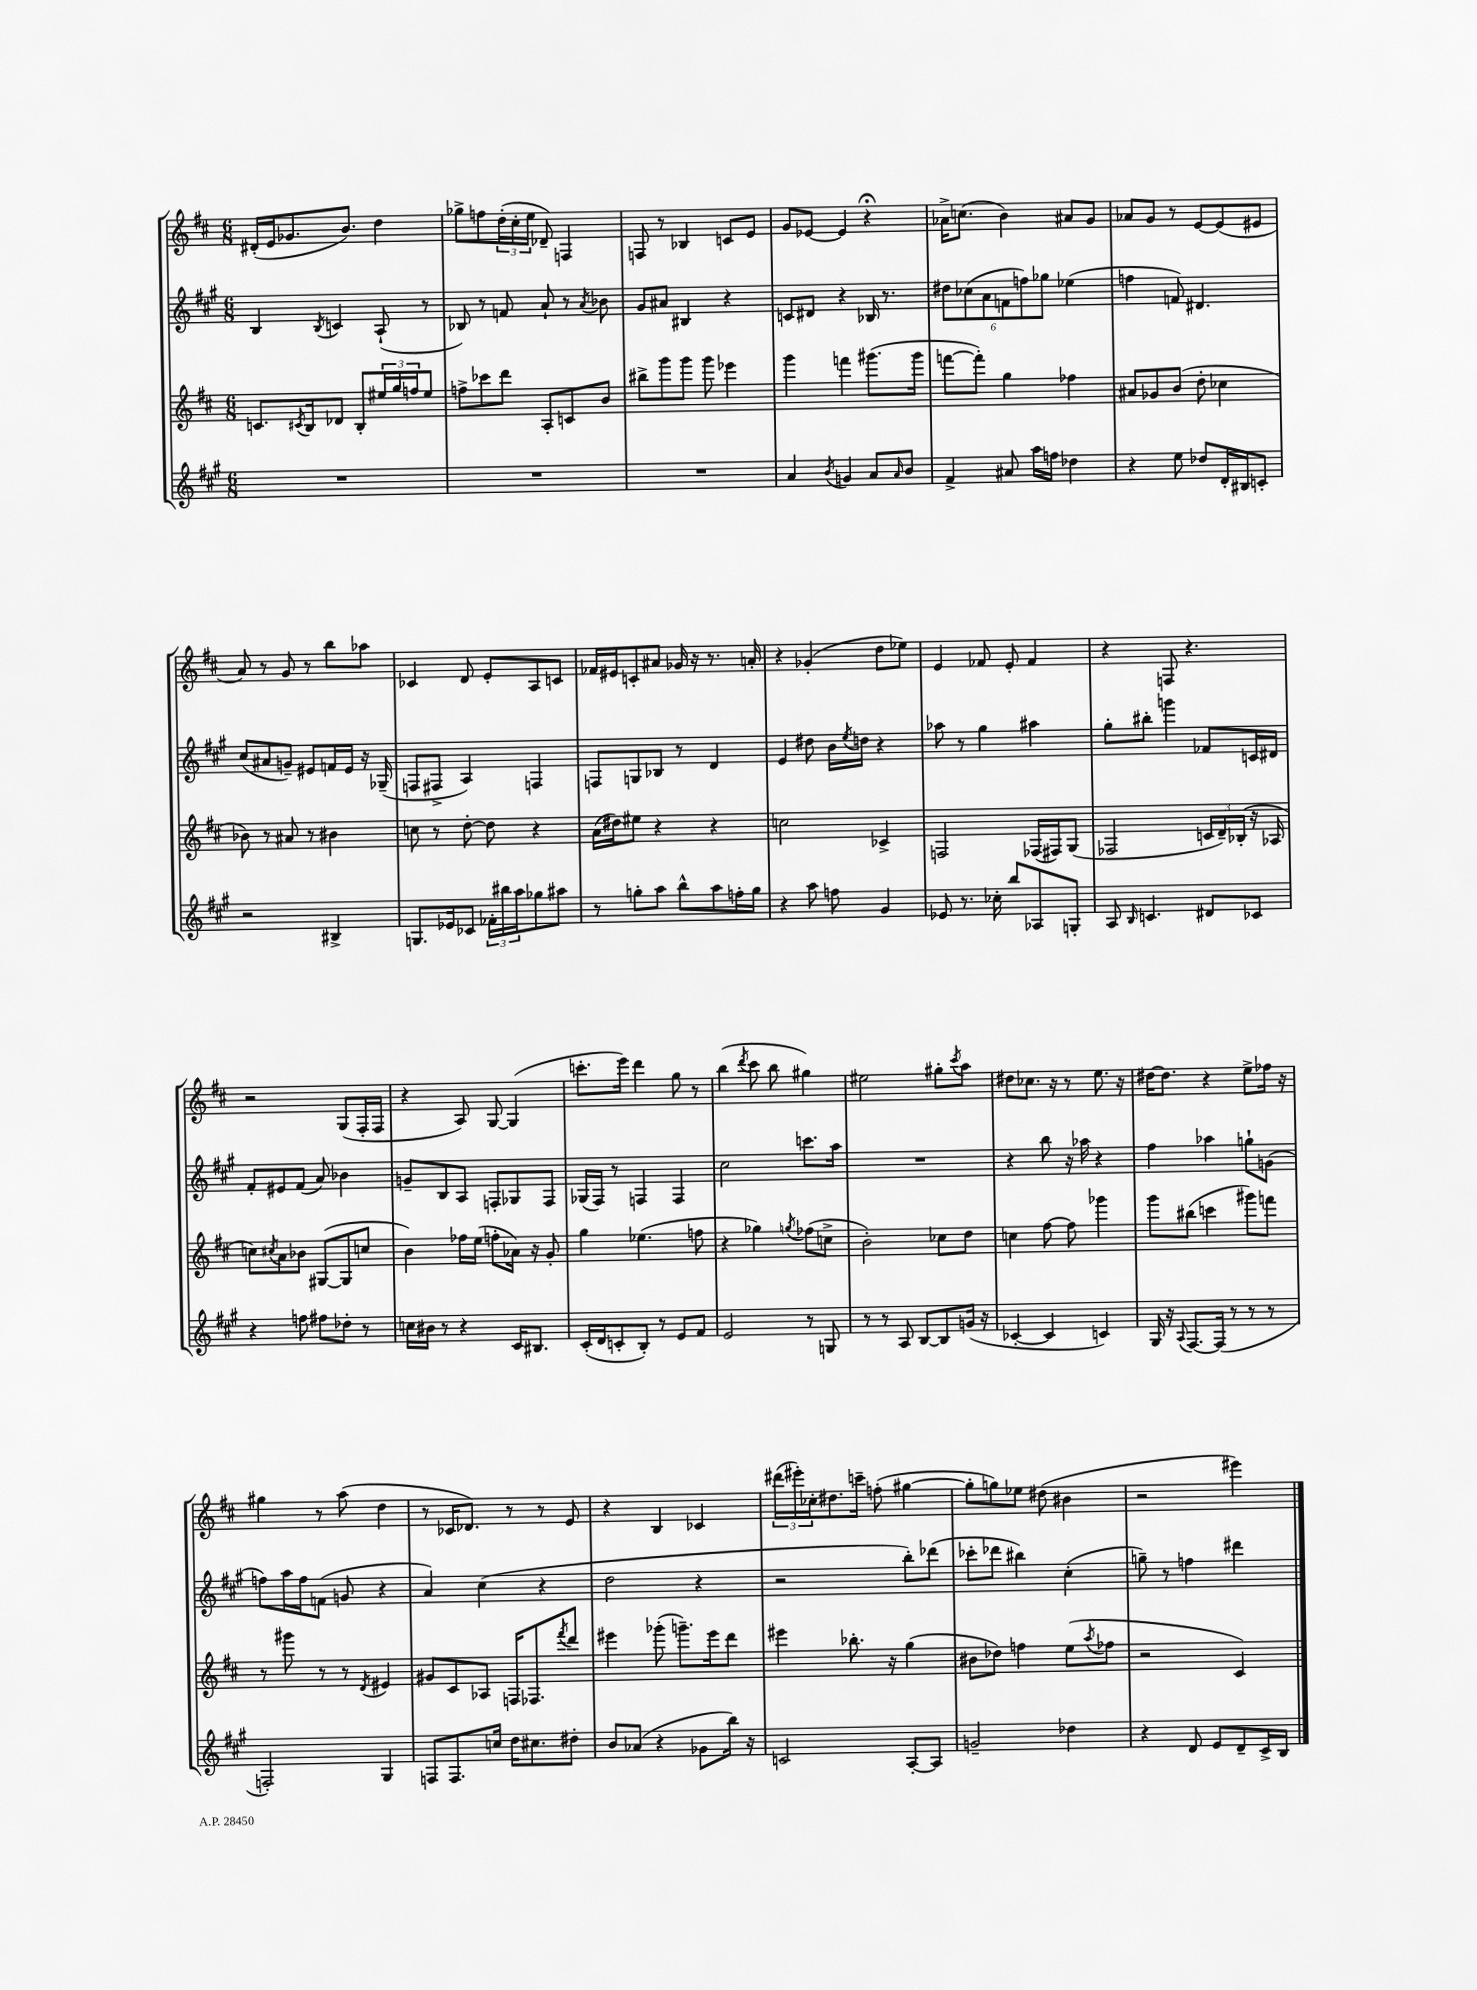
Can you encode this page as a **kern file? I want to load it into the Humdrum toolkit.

**kern	**kern	**kern	**kern
*staff4	*staff3	*staff2	*staff1
*clefG2	*clefG2	*clefG2	*clefG2
*k[f#c#g#]	*k[f#c#]	*k[f#c#g#]	*k[f#c#]
*M6/8	*M6/8	*M6/8	*M6/8
2.r	8.c/L	4B/	(16d#'/LL
.	.	.	16e/J
.	.	.	8.g-/
.	8qc#/	.	.
.	16B/k	.	.
.	.	8qB/	.
.	8d-/J	4c/	.
.	.	.	8.b/J)
.	8B'/L	.	.
.	24ee#/L	(8A`/	4dd\
.	24gg/	.	.
.	24ff/J	.	.
.	8ee#/J	8r	.
=	=	=	=
2.r	8ff^\L	8B-/)	8gg-^\L
.	8ccc-\	8r	8ff\
.	8ddd\J	8f/	(24dd'\L
.	.	.	24cc#'\
.	.	.	24ee\JJ
.	8A'/L	8a`/	8d-~/)
.	8c/	8r	4F/
.	.	8qa/	.
.	8b/J	8b-\	.
=	=	=	=
2.r	8bb#^\L	8g#/L	8F/
.	8ggg\	8a#/J	8r
.	8ggg\J	4B#/	4B-/
.	8ggg\	.	.
.	4eee-\	4r	8c/L
.	.	.	8e/J
=	=	=	=
4a/	4ggg\	8c/L	8g/L
.	.	8d#/J	[8e-/J
8qb/	.	.	.
4g/	4fff\	4r	4e-/]
8a/L	(8.ggg#\L	16B-/	4r;
.	.	8.r	.
16qqa/	.	.	.
8b/J	.	.	.
.	16ggg#\Jk	.	.
=	=	=	=
4f#^/	[8fff\L	12dd#\L	16a-^\LK
.	.	.	(8.cc\J
.	.	(12cc-\	.
.	8fff'\]J)	.	.
.	.	12a\	.
8a#/	4gg\	12f\	4b\)
.	.	12ff\)	.
16aa\LL	.	.	.
.	.	12gg-\J	.
16ff\JJ	.	.	.
4dd-\	4ff-\	(4ee-\	8a#/L
.	.	.	8g/J
=	=	=	=
4r	8a#/L	4ff\	8a-/L
.	8g-/	.	8g/J
8ee\	(8b/J	8f/)	8r
8dd-/L	8dd'\	4.d#/	[8e/L
16d'/L	4cc-\	.	(8e/]
16B#/J	.	.	.
8c'/J	.	.	8e#/J
=	=	=	=
2r	8b-\)	(8cc#/L	8a/)
.	8r	8a#/	8r
.	8a#/	8g~/J)	8g/
.	8r	8e#/L	8r
4B#^/	4b#\	16f/L	8bb\L
.	.	16e#/JJ	.
.	.	16r	8aa-\J
.	.	(16G-~/	.
=	=	=	=
8.G/L	8cc\	8F/L	4c-/
.	8r	8F#^/J	.
16e-/k	.	.	.
8c-/J	[8dd'\	4A/)	8d/
24f-'\LL	8dd\]	.	8e'/L
24bb#\	.	.	.
24aa\J	.	.	.
8gg-\	4r	4F/	8A/
8aa#\J	.	.	8c/J
=	=	=	=
8r	(16a\LL	8F/L	16f-/LL
.	16dd#\J)	.	16e#/J
8gg'\L	8ee#\J	8G/	8c'/
8aa\J	4r	8B-/J	8a#/J
8bb^^\L	.	8r	16g-/
.	.	.	16r
8aa\	4r	4d/	8.r
16ff'\L	.	.	.
16gg\JJ	.	.	16a'/
=	=	=	=
4r	2cc\	4e/	4r
8aa\	.	8dd#\	(4g-'/
8ff\	.	16b\LL	.
.	.	8qee/	.
.	.	16dd\JJ	.
4g#/	4c-^/	4r	8dd\L
.	.	.	8ee-\J)
=	=	=	=
8e-/	2F/	8aa-\	4e/
8.r	.	8r	.
.	.	4gg#\	8f-/
16cc-'\	.	.	.
8bb/L	.	.	8e'/
8A-/	(16F-/LL	4aa#\	4f-/
.	16F#/J)	.	.
8G'/J	(8G/J	.	.
=	=	=	=
8A/	2F-/	8gg#'\L	4r
16qqB/	.	.	.
4.c/	.	8bb#'\J	.
.	.	4ggg\	8F/
.	.	.	4.r
8d#/L	24c/LL	8f-/L	.
.	24d~/)	.	.
.	(24B-'/JJ	.	.
8c-/J	16r	16c/L	.
.	16A-/	16d#/JJ	.
=	=	=	=
4r	8cc\L)	8f#'/L	2r
.	8qcc#/	.	.
.	8a\	8e#/	.
8ff\	8b-\J	(8f#/J	.
8ff#\L	([8G#/L	8a/)	.
8dd-'\J	8G#/]	4b-\	(8G/L
8r	8cc/J	.	16F#'/L
.	.	.	16F#/JJ
=	=	=	=
16cc\LL	4b\)	8g~/L	4r
16b#\JJ	.	.	.
8r	.	8B/	.
4r	16ff-\LL	8A/J	8A/)
.	(16ee\JJ	.	.
.	8ff'\L	8F'/L	[8G/
16c#/LK	16a-\Jk)	8G-/	(4G/]
8.B#/J	16r	.	.
.	8g'/	8F/J	.
=	=	=	=
(16c#'/LL	4gg\	(16G-/LL	8.ccc'\L
16d/J	.	16F#/JJ)	.
8c'/	.	8r	.
.	.	.	16eee\Jk)
8B'/J)	(4.ee-\	4F/	4ddd\
8r	.	.	.
8e/L	.	4F/	8gg\
8f#/J	8ff\	.	8r
=	=	=	=
2e/	4r	2cc#\	(4bb\
.	.	.	8qddd/
.	4gg-\)	.	8ccc#\
.	.	.	8bb\
.	8qgg/	.	.
8r	(8ff-\L	8.ccc\L	4gg#\)
8G/	8cc^\J	.	.
.	.	16aa\Jk	.
=	=	=	=
8r	2b'\)	2.r	2ee#\
8r	.	.	.
8A/	.	.	.
[8B/L	.	.	.
8B/]	8cc-\L	.	8gg#'\L
.	.	.	8qccc#/
(16g/Jk	8dd\J	.	8aa\J
16r	.	.	.
=	=	=	=
[4c-'/	4cc\	4r	8dd#\L
.	.	.	8.cc-\J
4c-/]	[8ff#\	8bb\	.
.	.	.	16r
.	8ff#\]	16r	8r
.	.	16aa-\	.
4c/)	4ggg-\	4r	8.ee\
.	.	.	16r
=	=	=	=
16G#/	8ggg\L	4ff#\	[16dd#\LK
16r	.	.	8.dd#\]J
8qqA/	.	.	.
[8.F#/L	(8bb#\J	.	.
.	4ccc\	4aa-\	4r
(16F#/]Jk	.	.	.
8r	.	.	.
8r	8ggg#\L)	8gg`\L	8ee^\L
8r	8fff\J	(8g\J	16ff-\Jk
.	.	.	16r
=	=	=	=
2F'/)	8r	8ff\L)	4gg#\
.	8ggg#\	16aa\L	.
.	.	16ff\J	.
.	8r	(8f\J	8r
.	8r	8g/	(8aa\
.	8qd/	.	.
4G#/	4e#/	4r	4dd\
=	=	=	=
8F/L	8g#/L	4a/)	8r
8.F/	8c#/	.	16c-/LK
.	.	.	8.d-/J)
.	8A-/J	(4cc#\	.
16cc/Jk	.	.	.
16dd\LK	16F/LK	.	8r
8.cc#\	8.F-/	.	.
.	.	4r	8r
.	8qfff#/	.	.
8dd#'\J	8ddd/J	.	8e/
=	=	=	=
8b/L	4eee#\	2dd\	4r
(8a-/J	.	.	.
4r	(8ggg-'\	.	4B/
.	8.ggg~\L)	.	.
8g-\L	.	4r	4c-/
.	16eee#\k	.	.
16bb\Jk)	8ddd\J	.	.
16r	.	.	.
=	=	=	=
2c/	4eee#\	2r	(24ddd#\LL
.	.	.	24eee#'\)
.	.	.	24cc-'\J
.	.	.	8.dd#\
.	8.bb-'\	.	.
.	.	.	16ccc~\Jk
.	.	.	(8ff'\
.	16r	.	.
[8A'/L	(4gg\	8bb'\L)	[4gg#\
8A/]J	.	(8ddd-\J	.
=	=	=	=
2g~/	8b#\L	8ccc-'\L	8gg#'\]L
.	8dd-\J)	8ddd-\J	8gg\)
.	4ff\	4bb#\)	8ee-\J
.	.	.	(8dd#\
4dd-\	(8ee\L	(4cc#'\	4b#\
.	8qaa/	.	.
.	8ff-\J	.	.
=	=	=	=
4r	2r	8gg~\)	2r
.	.	8r	.
8d/	.	4ff\	.
8e/L	.	.	.
8d~/	4c#/)	4ddd#\	4eee#\)
16c#^/L	.	.	.
16B/JJ	.	.	.
==	==	==	==
*-	*-	*-	*-
